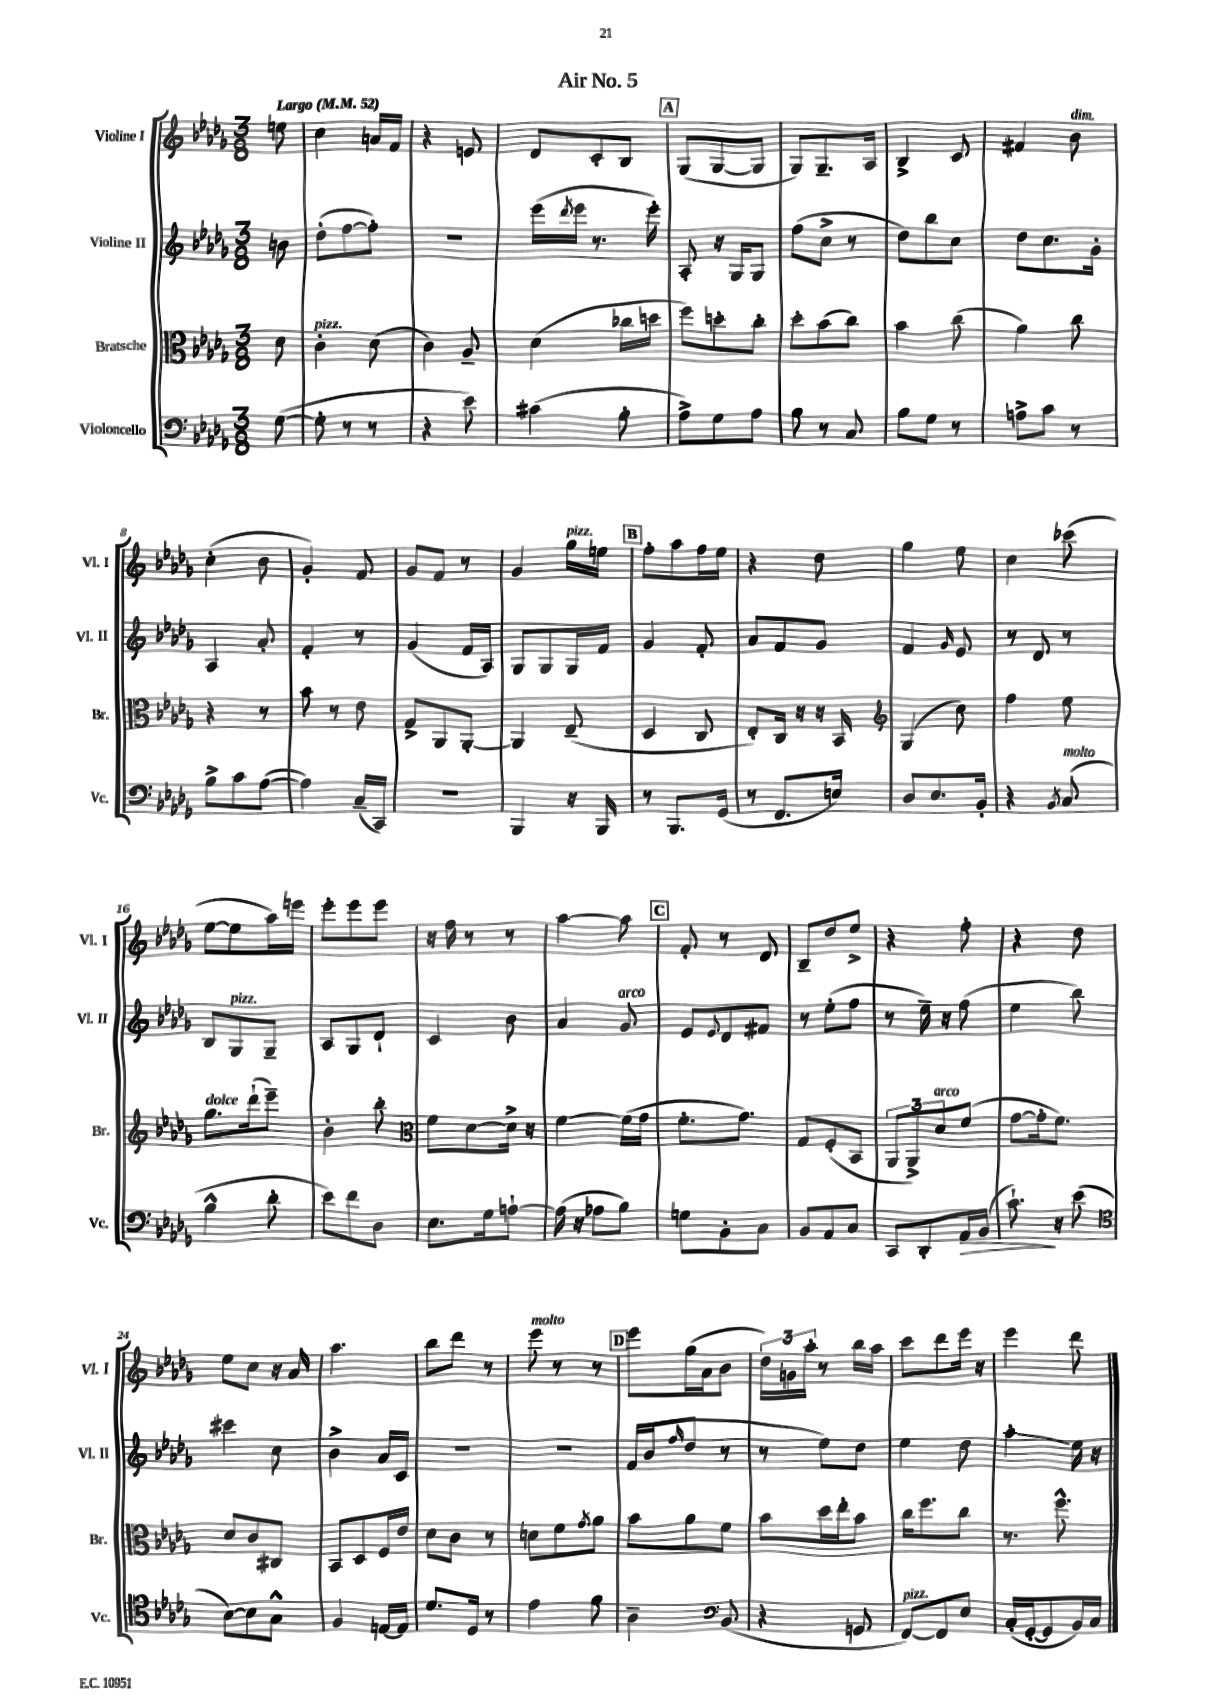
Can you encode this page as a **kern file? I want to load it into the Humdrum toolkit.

**kern	**kern	**kern	**kern
*staff4	*staff3	*staff2	*staff1
*clefF4	*clefC3	*clefG2	*clefG2
*k[b-e-a-d-g-]	*k[b-e-a-d-g-]	*k[b-e-a-d-g-]	*k[b-e-a-d-g-]
*M3/8	*M3/8	*M3/8	*M3/8
*MM52	*MM52	*MM52	*MM52
([8G-	8d-	8b	8ee
=	=	=	=
8G-']	4c'	(8dd-'	4cc
8r	.	[8ff	.
8r	(8d-	8ff'])	16a
.	.	.	16f
=	=	=	=
4r	4c)	4.r	4r
8e-)	8A-~	.	8e
=	=	=	=
(4c#	(4d-	(16eee-	8d-
.	.	8qddd-	.
.	.	16eee-	.
.	.	8.r	8c'
8B-'	16cc-	.	8B-
.	16dd	16eee-')	.
=	=	=	=
8A-^)	8ff)	8A-'	(8G-
8G-	8dd'	16r	[8G-
.	.	16G-	.
8A-	8cc'	8G-	8G-]
=	=	=	=
8B-	8dd-'	(8ff	8G-)
8r	(8b-	8cc^	8.G-~
8C	8cc)	8r	.
.	.	.	16A-
=	=	=	=
8B-	4b-	8dd-)	4B-^
8G-	.	8bb-	.
8r	(8cc	8cc	8c
=	=	=	=
8A^	4a-)	8dd-	4f#
8c	.	8.cc	.
8r	8cc	.	8b-
.	.	16g-'	.
=	=	=	=
8B-^	4r	4A-	(4cc'
8c	.	.	.
([8A-	8r	8a-'	8b-
=	=	=	=
4A-])	8b-	4f'	4g-')
.	8r	.	.
(16C~	8e-	8r	8f
16CC)	.	.	.
=	=	=	=
4.r	8G-^	(4g-	8g-
.	8AA-	.	8f
.	[8AA-'	16f	8r
.	.	16A-)	.
=	=	=	=
4BBB-	4AA-]	8G-	4g-
.	.	8G-	.
16r	(8E-~	16G-	16gg-
16BBB-	.	16f	16ee
=	=	=	=
8r	4D-	4g-	8ff'
8.BBB-	.	.	8aa-
.	8C	8f'	16ff
(16GG-	.	.	16ee-
=	=	=	=
8r	8E-')	8a-	4r
8.FF	16C	8f	.
.	16r	.	.
.	16r	8g-	8dd-
16E)	16BB-	.	.
=	=	=	=
*	*clefG2	*	*
8D-	(4G-	4f	4gg-
8.E-	.	.	.
.	.	16qqg-	.
.	8cc)	8e-	8ee-
16BB-'	.	.	.
=	=	=	=
4r	4ff	8r	4cc
.	.	8d-	.
8qBB-	.	.	.
(8C	8ee-	8r	(8ccc-
=	=	=	=
4B-^^	8.gg-	8B-	[8ee-
.	.	8G-	8ee-]
.	(16ddd-`	.	.
8d-'	8eee-~)	8G-~	16aa-)
.	.	.	16eee
=	=	=	=
8e-)	4b-'	8A-	8eee-'
8f	.	8G-	8eee-
8D-	8bb-'	8d-`	8eee-
=	=	=	=
*	*clefC3	*	*
8.E-	8f	4c	16r
.	.	.	16ff
.	[8d-	.	8r
16G-	.	.	.
[8A`	16d-^]	8b-	8r
.	16r	.	.
=	=	=	=
(16A]	[4f	4a-	[4aa-
16r	.	.	.
8A-	.	.	.
8B-)	(16f]	8g-	8aa-]
.	16g-	.	.
=	=	=	=
8G	8.f'	8e-	8f'
.	.	8qqe-	.
8BB-'	.	8d-	8r
.	8.g-)	.	.
8C	.	8f#	8d-
=	=	=	=
8BB-	8G-	8r	8B-~
8AA-	(8F'	(8ee-'	8dd-
8C	8BB-	8ff	8ee-^
=	=	=	=
8CC	12AA-	8r	4r
.	12AA-^)	.	.
8DD-'	.	16ee-~)	.
.	12d-	.	.
.	.	16r	.
16AA-	(8f	(8ff	8ff'
(16BB-	.	.	.
=	=	=	=
8.c`)	[8g-	4ee-	4r
.	16g-']	.	.
16r	8.f)	.	.
(8e-	.	8bb-)	8dd-
=	=	=	=
*clefC4	*	*	*
[8B-)	8d-	4ccc#	8ee-
8B-]	8c	.	8cc
8G-^^	8C#	8cc	16r
.	.	.	16a-
=	=	=	=
4F	8BB-	4b-^	4.aa-
.	8D-	.	.
[16E	16F	16a-	.
16E]	16e-	16c	.
=	=	=	=
8.d-	8d-	4.r	8bb-
.	8c	.	8ddd-
16D-	.	.	.
8r	8r	.	8r
=	=	=	=
4e-	8d	4.r	8eee-
.	8f	.	8r
.	8qg-	.	.
8f	8a-	.	8r
=	=	=	=
4A-~	8b-	(16f	8eee-
.	.	16b-	.
.	.	16qqff	.
.	8a-	8dd-	(16gg-
.	.	.	16a-
*clefF4	*	*	*
(8BB-	8f	8r	8b-
=	=	=	=
4r	8b-	8r	24dd-)
.	.	.	24g
.	.	.	24aa-'
.	16dd-	8ee-)	8r
.	16ee-'	.	.
8GG	8b-	8dd-	16bb-
.	.	.	16aa-
=	=	=	=
[8FF)	16cc	4ee-	8ccc
.	8.ff	.	.
8FF]	.	.	8ddd-
8E-	8cc	8dd-	16eee-
.	.	.	16r
=	=	=	=
(16C'	8.r	4aa-'	4eee-
[16GG-'	.	.	.
8GG-]	.	.	.
.	8.ff^^	.	.
16BB-)	.	16ee-	8ddd-
16C	.	16r	.
==	==	==	==
*-	*-	*-	*-
